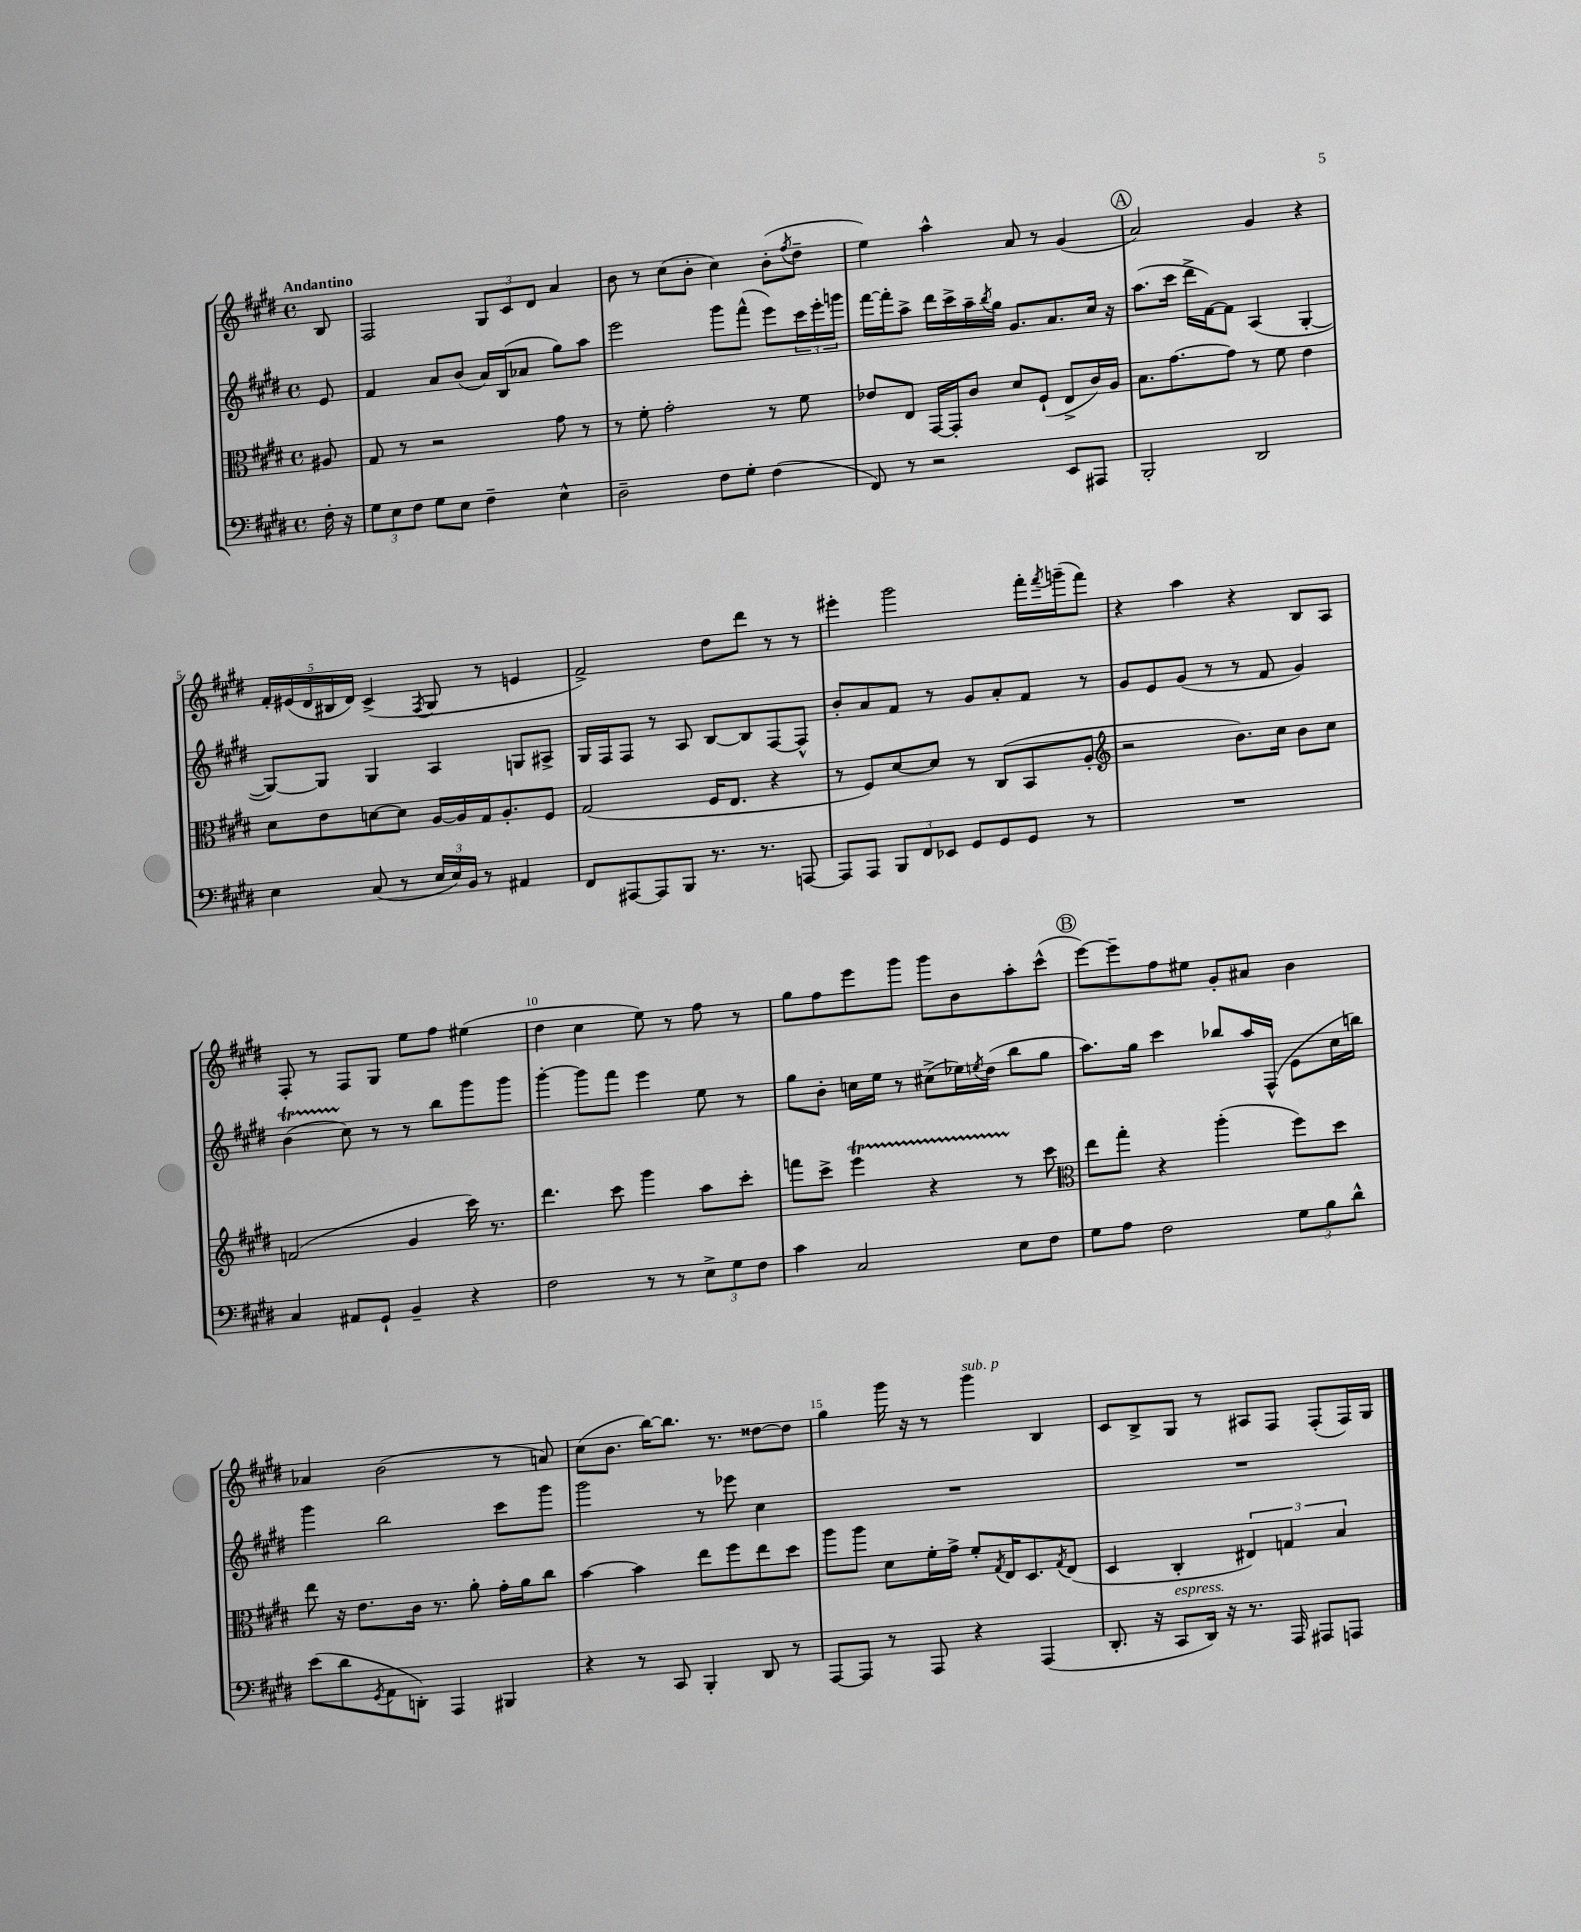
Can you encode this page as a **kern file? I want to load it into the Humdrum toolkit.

**kern	**kern	**kern	**kern
*staff4	*staff3	*staff2	*staff1
*clefF4	*clefC3	*clefG2	*clefG2
*k[f#c#g#d#]	*k[f#c#g#d#]	*k[f#c#g#d#]	*k[f#c#g#d#]
*M4/4	*M4/4	*M4/4	*M4/4
*met(c)	*met(c)	*met(c)	*met(c)
16F#'\	8A#/	8e/	8B/
16r	.	.	.
=	=	=	=
12G#\L	8G#/	4f#/	2F#/
12E\	.	.	.
.	8r	.	.
12F#\J	.	.	.
8G#\L	2r	8a/L	.
8E\J	.	(8b/J	.
4F#~\	.	16a/LL)	12G#/L
.	.	(16B/J	.
.	.	.	12c#/
.	.	8a-/J	.
.	.	.	12d#/J
4E^^\	8g#\	8gg#\L)	4a/
.	8r	8aa\J	.
=	=	=	=
2D#~\	8r	2eee\	8b\
.	8f#'\	.	8r
.	2g#'\	.	(8cc#\L
.	.	.	8b'\J
8F#\L	.	8ggg#\L	4cc#\)
8G#'\J	.	(8fff#^^\J	.
(4F#\	8r	8eee\L)	(8b'\L
.	.	.	8qff#/
.	8f#\	24ccc#\L	8dd#~\J
.	.	24eee'\	.
.	.	24ggg\JJ	.
=	=	=	=
8FF#/)	8e-/L	[16fff#\LL	4ee\)
.	.	16fff#'\]J	.
8r	8E/J	8aa^\J	.
2r	[16GG#/LL	16ddd#\LL	4aa^^\
.	16GG#'/]J	16ccc#^\	.
.	8c#/J	16aa~\	.
.	.	8qbb/	.
.	.	16gg#\JJ	.
.	8d#/L	8.g#/L	8a/
.	(8F#`/J	.	8r
.	.	8.a/	.
8EE/L	8E^/L	.	(4g#/
8AAA#/J	16c#/L)	16cc#/Jk	.
.	16A/JJ	16r	.
=	=	=	=
2BBB'/	8.B\L	(8.aa\L	2a/)
.	[8.g#\	16ccc#\Jk	.
.	.	16ddd#^\LL	.
.	.	[16f#\J)	.
.	8g#\]J	8f#\]J	.
2DD#/	8r	(4A/	4g#/
.	8f#\	.	.
.	4e\	[4G#'/	4r
=	=	=	=
4E\	8d#\L	8G#/_L)	20f#'/LL
.	.	.	(20e#/
.	.	.	20d#/
.	8e\	8G#/]J	.
.	.	.	20B#/
.	.	.	20d#/JJ)
(8C#/	[8d\	4G#/	(4c#^/
8r	8d\]J	.	.
.	.	.	8qF#/
24E/LL	[16A/LL	4A/	8G#/
24E/)	.	.	.
.	16A/]	.	.
24BB/JJ	.	.	.
8r	16G#/J	.	8r
.	8.A'/	.	.
4AA#/	.	8G/L	4e/
.	8F#/J	8A#^/J	.
=	=	=	=
8FF#/L	(2G#/	16G#/LL	2f#^/)
.	.	16F#/J	.
[8AAA#/	.	8F#/J	.
8AAA#/]	.	8r	.
8BBB/J	.	8A/	.
8.r	16F#/LK	[8B/L	8dd#\L
.	8.E/J	.	.
.	.	8B/]	8ddd#\J
8.r	.	.	.
.	4r	[8F#/	8r
[8AAA/	.	8F#^^/]J	8r
=	=	=	=
8AAA/]L	8r	8b'/L	4eee#'\
8AAA/J	8F#/L)	8a/	.
12BBB/L	[8d#/	8f#/J	2ggg#\
12FF#/	.	.	.
.	8d#/]J	8r	.
12EE-/J	.	.	.
8GG#/L	8r	8g#/L	.
8GG#/	(8C#/L	8a'/	.
8GG#/J	8BB/	8f#/J	16fff#'\LL
.	.	.	8qfff#/
.	.	.	(16ggg~\J
8r	8A'/J	8r	8fff#\J)
=	=	=	=
*	*clefG2	*	*
1r	2r	8g#/L	4r
.	.	8e/	.
.	.	(8g#/J	4aa\
.	.	8r	.
.	8.b\L)	8r	4r
.	.	8f#/	.
.	16cc#\Jk	.	.
.	8b\L	4g#/)	8B/L
.	8cc#\J	.	8A/J
=	=	=	=
4C#/	(2f/	(4b\	8F#'/
.	.	.	8r
8AA#/L	.	8cc#\)	8F#/L
8GG#`/J	.	8r	8G#/J
4BB~/	4g#/	8r	8ee\L
.	.	8bb\L	8ff#\J
4r	16ccc#\)	8ggg#\	(4ee#\
.	8.r	.	.
.	.	8ggg#\J	.
=	=	=	=
2F#\	4.ddd#\	[4ggg#'\	4dd#\
.	.	8ggg#\]L	4cc#\
.	8ccc#\	8fff#\J	.
8r	4ggg#\	4eee\	8ee\)
8r	.	.	8r
12E^\L	8aa\L	8ee\	8ff#\
12G#\	.	.	.
.	8ccc#'\J	8r	8r
12F#\J	.	.	.
=	=	=	=
4c#\	8fff\L	8gg#\L	8gg#\L
.	8ccc#^\J	8b'\J	8ff#\
2C#/	4eee\	16cc\LL	8eee\
.	.	16ee\JJ	.
.	.	8r	8ggg#\J
.	4r	(8cc#^\L	8ggg#\L
.	.	16ee-\L)	8b\
.	.	8qee/	.
.	.	(16dd#\JJ	.
8E\L	8r	8bb\L	8aa'\
8F#\J	8ccc#\	8gg#\J	(8ccc#^^\J
=	=	=	=
*	*clefC3	*	*
8G#\L	8ee\L	8.aa\L)	[8eee\L)
8A\J	8gg#'\J	.	8eee~\]
.	.	16gg#\Jk	.
2F#\	4r	4ccc#\	8ff#\
.	.	.	8ee#\J
.	(4aa'\	8bb-/L	8g#'/L
.	.	16aa/L	8a#/J
.	.	(16F#^^/JJ	.
12G#\L	8ff#\L)	8e\L	4b\
12B\	.	.	.
.	8dd#\J	16cc#\L	.
12d#^^\J	.	.	.
.	.	16bb\JJ)	.
=	=	=	=
(8e\L	8ee\	4ggg#\	4a-/
8d#\	16r	.	.
.	8.e\L	.	.
8qGG#/	.	.	.
8AA\	.	2bb\	(2b\
8DD'\J)	16c#\Jk	.	.
.	8.r	.	.
4AAA/	.	.	.
.	8a'\	.	.
4BBB#/	16g#'\LL	8ccc#\L	8r
.	16a\J	.	.
.	8cc#\J	8ggg#\J	8a/)
=	=	=	=
4r	[4b\	2ggg#\	(8cc#\L
.	.	.	8.b\J
8r	4b\]	.	.
.	.	.	[16bb\LK)
8CC#/	.	.	8.bb\]J
4BBB'/	8ee\L	8r	.
.	.	.	8.r
.	8ff#\	8eee-\	.
8DD#/	8ee\	4cc#\	[8dd##\L
8r	8dd#\J	.	8dd##\]J
=	=	=	=
[8AAA/L	8aa\L	1r	4gg#\
8AAA/]J	8aa\J	.	.
8r	8d#\L	.	16ggg#\
.	.	.	16r
8AAA/	16f#'\L	.	8r
.	16g#^\JJ	.	.
4r	8f#'/L	.	4ggg#\
.	8qG#/	.	.
.	16E/K	.	.
.	8.D#/	.	.
(4AAA/	.	.	4B/
.	8qG#/	.	.
.	(8E/J	.	.
=	=	=	=
8.DD#'/	4D#/	1r	8c#/L
.	.	.	8B^/
16r	.	.	.
8CC#/L	4C#'/	.	8G#/J
16DD#/Jk)	.	.	8r
16r	.	.	.
8.r	6E#/)	.	8A#/L
.	.	.	8F#/J
.	6G/	.	.
16AAA/	.	.	.
8AAA#/L	.	.	(8F#'/L
.	6B/	.	.
8AAA/J	.	.	16F#/L)
.	.	.	16G#/JJ
==	==	==	==
*-	*-	*-	*-
